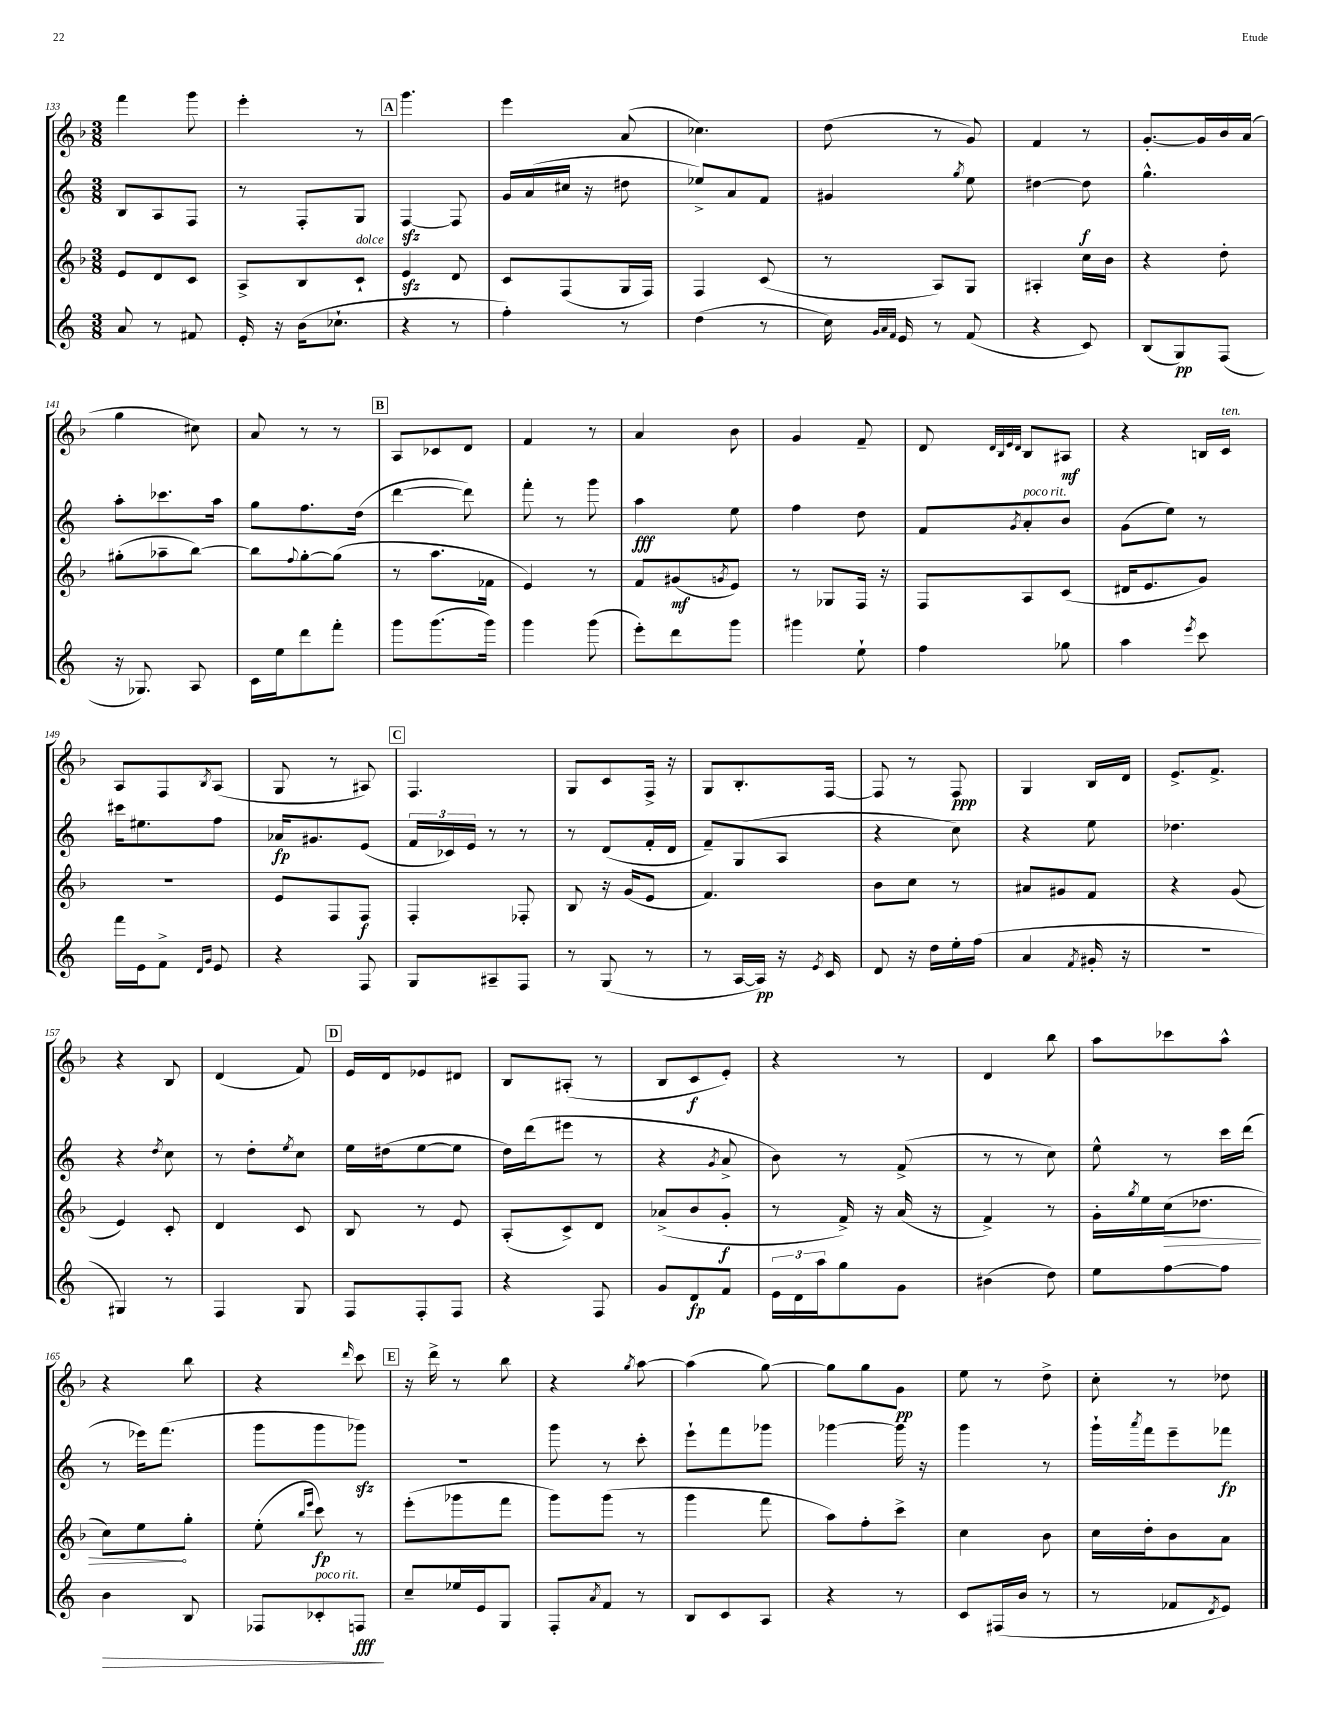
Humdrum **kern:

**kern	**kern	**kern	**kern
*staff4	*staff3	*staff2	*staff1
*clefG2	*clefG2	*clefG2	*clefG2
*k[]	*k[b-]	*k[]	*k[b-]
*M3/8	*M3/8	*M3/8	*M3/8
8a	8e	8B	4fff
8r	8d	8A	.
8f#	8c	8F	8ggg
=	=	=	=
16e'	8A^	8r	4eee'
16r	.	.	.
(16b	8B-	8F'	.
8.cc-`	.	.	.
.	8c`	8G	8r
=	=	=	=
4r	4e	[4F	4.ggg
8r	8d	8F]	.
=	=	=	=
4ff')	8c	16g	4eee
.	.	(16a	.
.	(8F	16cc#	.
.	.	16r	.
8r	16G	8dd#	(8a
.	16F)	.	.
=	=	=	=
(4dd	4F	8ee-^)	4.cc-)
.	.	8a	.
8r	(8c	8f	.
=	=	=	=
16cc)	8r	4g#	(8dd
32qqg	.	.	.
32qqa	.	.	.
32qqf	.	.	.
16e	.	.	.
8r	8A)	.	8r
.	.	8qgg	.
(8f	8G	8ee	8g)
=	=	=	=
4r	4A#'	[4dd#	4f
8c)	16cc	8dd#]	8r
.	16b-	.	.
=	=	=	=
(8B	4r	4.gg^^	[8.g'
8G)	.	.	.
.	.	.	16g]
(8F	8dd'	.	16b-
.	.	.	(16a
=	=	=	=
16r	(8gg#'	8aa'	4gg
8.G-)	.	.	.
.	8aa-~	8.ccc-	.
8A	[8bb-)	.	8cc#)
.	.	16aa	.
=	=	=	=
16c	8bb-]	8gg	8a
16ee	.	.	.
.	8qqff	.	.
8ddd	[8gg'	8.ff	8r
8fff'	(8gg]	.	8r
.	.	(16dd	.
=	=	=	=
8ggg	8r	[4ddd	8A
(8.ggg	8.aa	.	8c-
.	.	8ddd])	8d
16ggg)	16f-	.	.
=	=	=	=
4ggg	4e)	8fff'	4f
.	.	8r	.
(8ggg	8r	8ggg	8r
=	=	=	=
8eee')	8f	4aa	4a
8ddd	(8g#	.	.
.	8qg	.	.
8ggg	8e)	8ee	8b-
=	=	=	=
4ggg#	8r	4ff	4g
.	8G-	.	.
8ee`	16F	8dd	8f~
.	16r	.	.
=	=	=	=
4ff	8F	8f	8d
.	.	.	32qqd
.	.	.	32qqB-
.	.	.	32qqe
.	.	8qg	32qqd
.	8A	8a'	8B-
8gg-	(8c	8b	8A#
=	=	=	=
4aa	16d#	(8g	4r
.	8.e	.	.
.	.	8ee)	.
8qeee	.	.	.
8ccc	8g)	8r	16B
.	.	.	16c
=	=	=	=
16fff	4.r	16ccc#	8A
16e	.	8.ee#	.
8f^	.	.	8F
16qqd	.	.	.
16qqg	.	.	8qB-
8e	.	8ff	(8A
=	=	=	=
4r	8e	16a-	8G
.	.	8.g#	.
.	8F	.	8r
8F	8F	(8e	8A#)
=	=	=	=
8G	4F'	24f	4.F
.	.	24c-)	.
.	.	24e	.
8A#~	.	8r	.
8F	8F-'	8r	.
=	=	=	=
8r	8B-	8r	8G
(8G	16r	(8d	8c
.	(16g	.	.
8r	8e	16f'	16F^
.	.	16d	16r
=	=	=	=
8r	4.f)	8f~)	8G
[16A	.	(8G	8.B-'
16A])	.	.	.
16r	.	8A	.
8qe	.	.	.
16c	.	.	[16F
=	=	=	=
8d	8b-	4r	8F]
16r	8cc	.	8r
16dd	.	.	.
16ee'	8r	8cc)	8F
(16ff	.	.	.
=	=	=	=
4a	8a#	4r	4G
.	8g#	.	.
8qf	.	.	.
16g#'	8f	8ee	16B-
16r	.	.	16d
=	=	=	=
4.r	4r	4.dd-	8.e^
.	.	.	8.f^
.	(8g	.	.
=	=	=	=
4G#)	4e)	4r	4r
.	.	8qdd	.
8r	8c'	8cc	8B-
=	=	=	=
4F	4d	8r	(4d
.	.	8dd'	.
.	.	8qee	.
8G	8c	8cc	8f)
=	=	=	=
8F	8B-	16ee	16e
.	.	(16dd#	16d
8F'	8r	[8ee	8e-
8F	8e	8ee]	8d#
=	=	=	=
4r	(8A'	16dd)	8B-
.	.	(16ddd	.
.	8c^)	8eee#	(8A#'
8F	8d	8r	8r
=	=	=	=
8g	(8a-^	4r	8B-
8d	8b-	.	8c
.	.	8qg	.
8f	8g'	8a^	8e')
=	=	=	=
24e	8r	8b)	4r
24d	.	.	.
24aa	.	.	.
8gg	16f^)	8r	.
.	16r	.	.
8g	(16a	(8f^	8r
.	16r	.	.
=	=	=	=
(4b#	4f^)	8r	4d
.	.	8r	.
8dd)	8r	8cc)	8bb-
=	=	=	=
8ee	16g'	8ee^^	8aa
.	8qgg	.	.
.	16ee	.	.
[8ff	(16cc	8r	8ccc-
.	8.dd-	.	.
8ff]	.	16ccc	8aa^^
.	.	(16ddd	.
=	=	=	=
4b	8cc)	8r	4r
.	8ee	16eee-)	.
.	.	(8.fff	.
8B	8gg'	.	8bb-
=	=	=	=
8F-	(8ee'	8ggg	4r
.	16qqbb-	.	.
.	16qqeee	.	.
8c-'	8ccc)	8ggg	.
.	.	.	16qqddd
8F	8r	8ggg-)	8ccc
=	=	=	=
8cc~	(8eee'	4.r	16r
.	.	.	16ddd^
16ee-	8ggg-	.	8r
16e	.	.	.
8G	8fff	.	8bb-
=	=	=	=
8F'	8ggg)	8ggg	4r
8qa	.	.	.
8f	(8ggg	8r	.
.	.	.	8qgg
8r	8r	8ccc'	[8aa
=	=	=	=
8B	4ggg	8eee`	(4aa]
8c	.	8fff	.
8A	8fff	8ggg-	[8gg)
=	=	=	=
4r	8aa)	[4ggg-	8gg]
.	8ff'	.	8gg
8r	8ccc^	16ggg-]	8g
.	.	16r	.
=	=	=	=
8c	4cc	4ggg	8ee
(16F#	.	.	8r
16b	.	.	.
8r	8b-	8r	8dd^
=	=	=	=
8r	16cc	16ggg`	8cc'
.	.	8qaaa	.
.	16dd'	16fff	.
8f-	8b-	8eee~	8r
8qd	.	.	.
8e)	8a	8fff-	8dd-
==	==	==	==
*-	*-	*-	*-
